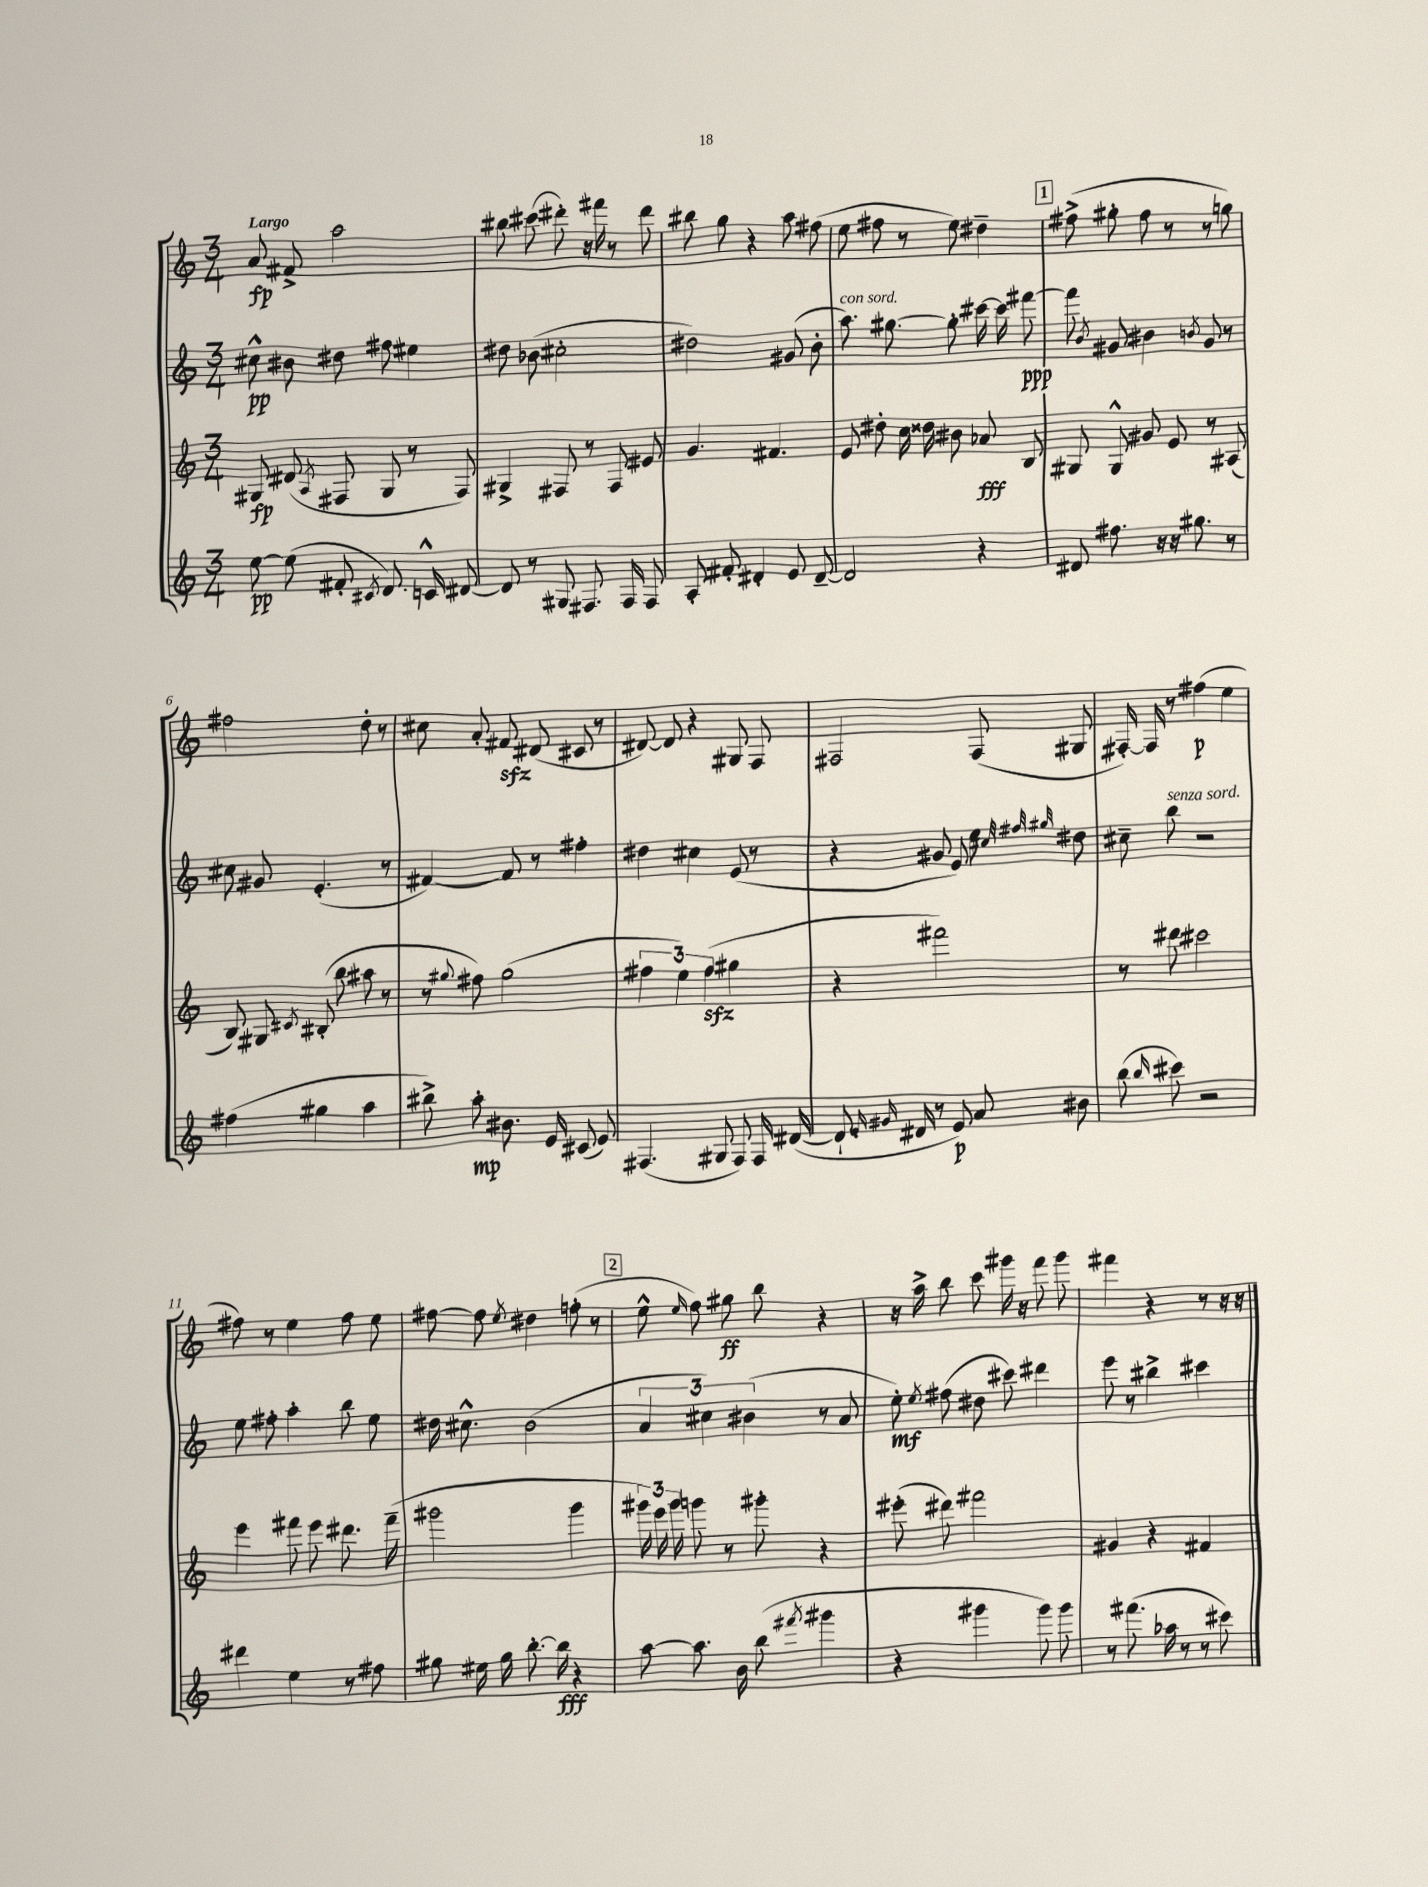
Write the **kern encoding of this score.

**kern	**dynam	**kern	**dynam	**kern	**dynam	**kern	**dynam
*part4	*part4	*part3	*part3	*part2	*part2	*part1	*part1
*staff4	*staff4	*staff3	*staff3	*staff2	*staff2	*staff1	*staff1
*clefG2	*	*clefG2	*	*clefG2	*	*clefG2	*
*k[]	*	*k[]	*	*k[]	*	*k[]	*
*M3/4	*	*M3/4	*	*M3/4	*	*M3/4	*
=1	=1	=1	=1	=1	=1	=1	=1
!	!	!	!	!	!	!LO:TX:a:B:t=Largo	!
[8ee\	pp	8G#X/	fp	8cc#X^^\	pp	8a/	fp
(8ee\]	.	(8d#X/	.	8b#X\	.	8f#X^/	.
.	.	8qA/	.	.	.	.	.
8f#X'/	.	8F#X/	.	8dd#X\	.	2aa\	.
8qc#X/	.	.	.	.	.	.	.
8.d/)	.	8G#/	.	8ff#X\	.	.	.
.	.	8r	.	4ee#X\	.	.	.
16cn^^/	.	.	.	.	.	.	.
[8d#X/	.	8F#/)	.	.	.	.	.
=2	=2	=2	=2	=2	=2	=2	=2
8d#/]	.	4G#X^/	.	8dd#X\	.	8bb#X\	.
8r	.	.	.	(8b-X\	.	(8ccc#X\	.
8G#X/	.	8F#X/	.	2cc#X'\	.	8ddd#X'\)	.
8.F#X/	.	8r	.	.	.	16r	.
.	.	.	.	.	.	16fff#X\	.
.	.	8F#/	.	.	.	8r	.
16F#/	.	.	.	.	.	.	.
8F#/	.	8e#X/	.	.	.	8ddd#\	.
=3	=3	=3	=3	=3	=3	=3	=3
8A'/	.	4.g/	.	2dd#X\)	.	8bb#X\	.
8f#X'/	.	.	.	.	.	8gg\	.
4d#X'/	.	.	.	.	.	4r	.
.	.	4.f#X/	.	.	.	.	.
8e/	.	.	.	(8g#X/	.	8aa\	.
[8d#~/	.	.	.	8b'\	.	(8ff#X\	.
=4	=4	=4	=4	=4	=4	=4	=4
!	!	!	!	!LO:TX:a:i:t=con sord.	!	!	!
2d#/]	.	8e/	.	8.aa\)	.	8ee\	.
.	.	8dd#X'\	.	.	.	8ff#X\	.
.	.	.	.	[8.gg#X\	.	.	.
.	.	16cc\	.	.	.	8r	.
.	.	16dd##X\	.	.	.	.	.
.	.	8b#X\	.	8gg#'\]	.	8ee\)	.
4r	.	8a-X/	fff	[16ccc#X\	.	4dd#X~\	.
.	.	.	.	16ccc#\]	.	.	.
.	.	8B/	.	[8fff#X\	ppp	.	.
!!LO:REH:place=s1:t=1
=5	=5	=5	=5	=5	=5	=5	=5
8d#X/	.	8G#X/	.	8fff#\]	.	(8ff#X^\	.
.	.	.	.	8qb/	.	.	.
8.ff#X\	.	8G#^^/	.	8g#X/	.	8gg#X'\	.
.	.	8g#X/	.	4b#X\	.	8ff#\	.
16r	.	.	.	.	.	.	.
16r	.	8e/	.	.	.	8r	.
8.gg#X\	.	.	.	.	.	.	.
.	.	.	.	8qbn/	.	.	.
.	.	8r	.	8g#/	.	8r	.
8r	.	(8A#X/	.	8r	.	8ggn\)	.
!!LO:LB:g=z
=6	=6	=6	=6	=6	=6	=6	=6
(4ff#X\	.	8B/)	.	8cc#X\	.	2ff#X\	.
.	.	8G#X/	.	8g#X/	.	.	.
.	.	8qc#X/	.	.	.	.	.
4gg#X\	.	(8B#X'/	.	(4.e'/	.	.	.
.	.	8bb\	.	.	.	.	.
4aa\	.	8aa#X\	.	.	.	8dd'\	.
.	.	8r	.	8r	.	8r	.
=7	=7	=7	=7	=7	=7	=7	=7
8bb#X^\)	.	8r	.	[4f#X/)	.	8cc#X\	.
.	.	8qqgg#X/	.	.	.	.	.
8aa'\	mp	8ff#X\)	.	.	.	8a'/	.
8.b#X\	.	(2gg#\	.	8f#/]	.	8f#Xzz/	.
.	.	.	.	8r	.	(8d#X/	.
16e/	.	.	.	.	.	.	.
(8c#X/	.	.	.	4ff#X'\	.	8c#X/	.
8e/)	.	.	.	.	.	8r	.
=8	=8	=8	=8	=8	=8	=8	=8
(4.F#X/	.	6ff#X\	.	4dd#X\	.	[8d#X/)	.
.	.	.	.	.	.	8d#/]	.
.	.	6ee\)	.	.	.	.	.
.	.	.	.	4cc#X\	.	4r	.
.	.	(6ff#zz\	.	.	.	.	.
8G#X/	.	.	.	.	.	.	.
8F#/)	.	4gg#X\	.	(8e/	.	8G#X/	.
16F#/	.	.	.	8r	.	8F/	.
([16d#X/	.	.	.	.	.	.	.
=9	=9	=9	=9	=9	=9	=9	=9
8.d#`/]	.	4r	.	4r	.	2F#X/	.
16qqe/	.	.	.	.	.	.	.
16qqg#X/	.	.	.	.	.	.	.
16d#X/	.	.	.	.	.	.	.
8r	.	2fff#X\)	.	8g#X/	.	.	.
8e/)	p	.	.	8e/)	.	.	.
8a/	.	.	.	8ee\	.	(8F#/	.
.	.	.	.	32qqcc#X/	.	.	.
.	.	.	.	32qqff#X/	.	.	.
.	.	.	.	32qqgg#X/	.	.	.
8b#X\	.	.	.	8dd#X\	.	8G#X/	.
=10	=10	=10	=10	=10	=10	=10	=10
(8bb\	.	8r	.	8cc#X~\	.	[16F#X'/)	.
.	.	.	.	.	.	16F#/]	.
16qqbb/	.	.	.	.	.	.	.
!	!	!	!	!LO:TX:a:i:t=senza sord.	!	!	!
8ccc#X\)	.	8ddd#X\	.	8bb\	.	8r	.
2r	.	2ccc#X\	.	2r	.	(4ff#X\	p
.	.	.	.	.	.	4ee\	.
!!LO:LB:g=z
=11	=11	=11	=11	=11	=11	=11	=11
4ddd#X\	.	4eee\	.	8ee\	.	8ff#X\)	.
.	.	.	.	8ff#X'\	.	8r	.
4ee\	.	8fff#X\	.	4aa'\	.	4ee\	.
.	.	8eee\	.	.	.	.	.
8r	.	8.ddd#X\	.	8bb\	.	8ff#\	.
8ff#X\	.	.	.	8ee\	.	8ee\	.
.	.	(16fff#~\	.	.	.	.	.
=12	=12	=12	=12	=12	=12	=12	=12
8gg#X\	.	2ggg#X\	.	16dd#X\	.	[8ff#X\	.
.	.	.	.	8.cc#X^^\	.	.	.
16ee#X\	.	.	.	.	.	8ff#\]	.
16gg#\	.	.	.	.	.	.	.
.	.	.	.	.	.	8qee/	.
[8.bb'\	.	.	.	(2b\	.	4dd#X\	.
16bb\]	fff	.	.	.	.	.	.
4r	.	4ggg#\	.	.	.	(8ffn'\	.
.	.	.	.	.	.	8r	.
!!LO:REH:place=s1:t=2
=13	=13	=13	=13	=13	=13	=13	=13
[8aa\	.	24ggg#X\)	.	6a/	.	8ee^^\	.
.	.	24eee\	.	.	.	.	.
.	.	24ggg#\	.	.	.	.	.
.	.	.	.	.	.	16qqee/	.
8.aa\]	.	8gggn\	.	.	.	8ff\)	.
.	.	.	.	6cc#X\)	.	.	.
.	.	8r	.	.	.	8gg#X\	ff
16b\	.	.	.	.	.	.	.
.	.	.	.	(6b#X\	.	.	.
(8bb\	.	8ggg#X'\	.	.	.	8bb\	.
8qfff#X/	.	.	.	.	.	.	.
4ggg#X\	.	4r	.	8r	.	4r	.
.	.	.	.	8a/	.	.	.
=14	=14	=14	=14	=14	=14	=14	=14
4r	.	(8eee#X'\	.	8ee'\)	mf	16r	.
.	.	.	.	.	.	16aa^\	.
.	.	.	.	8qee/	.	.	.
.	.	8ddd#X\)	.	(8ff#X\	.	8bb\	.
4ggg#X\	.	2fff#X\	.	8dd#X\	.	8ccc\	.
.	.	.	.	8ccc#X\)	.	16ggg#X\	.
.	.	.	.	.	.	16r	.
8ggg#\)	.	.	.	4ddd#X\	.	8fff\	.
8ggg#\	.	.	.	.	.	8ggg#\	.
=15	=15	=15	=15	=15	=15	=15	=15
8r	.	4g#X/	.	8eee\	.	4fff#X\	.
(8.fff#X\	.	.	.	8r	.	.	.
.	.	4r	.	4bb#X^\	.	4r	.
16aa-X\	.	.	.	.	.	.	.
8r	.	.	.	.	.	.	.
8r	.	4f#X/	.	4ccc#X\	.	8r	.
8ccc#X\)	.	.	.	.	.	16r	.
.	.	.	.	.	.	16r	.
==	==	==	==	==	==	==	==
*-	*-	*-	*-	*-	*-	*-	*-
